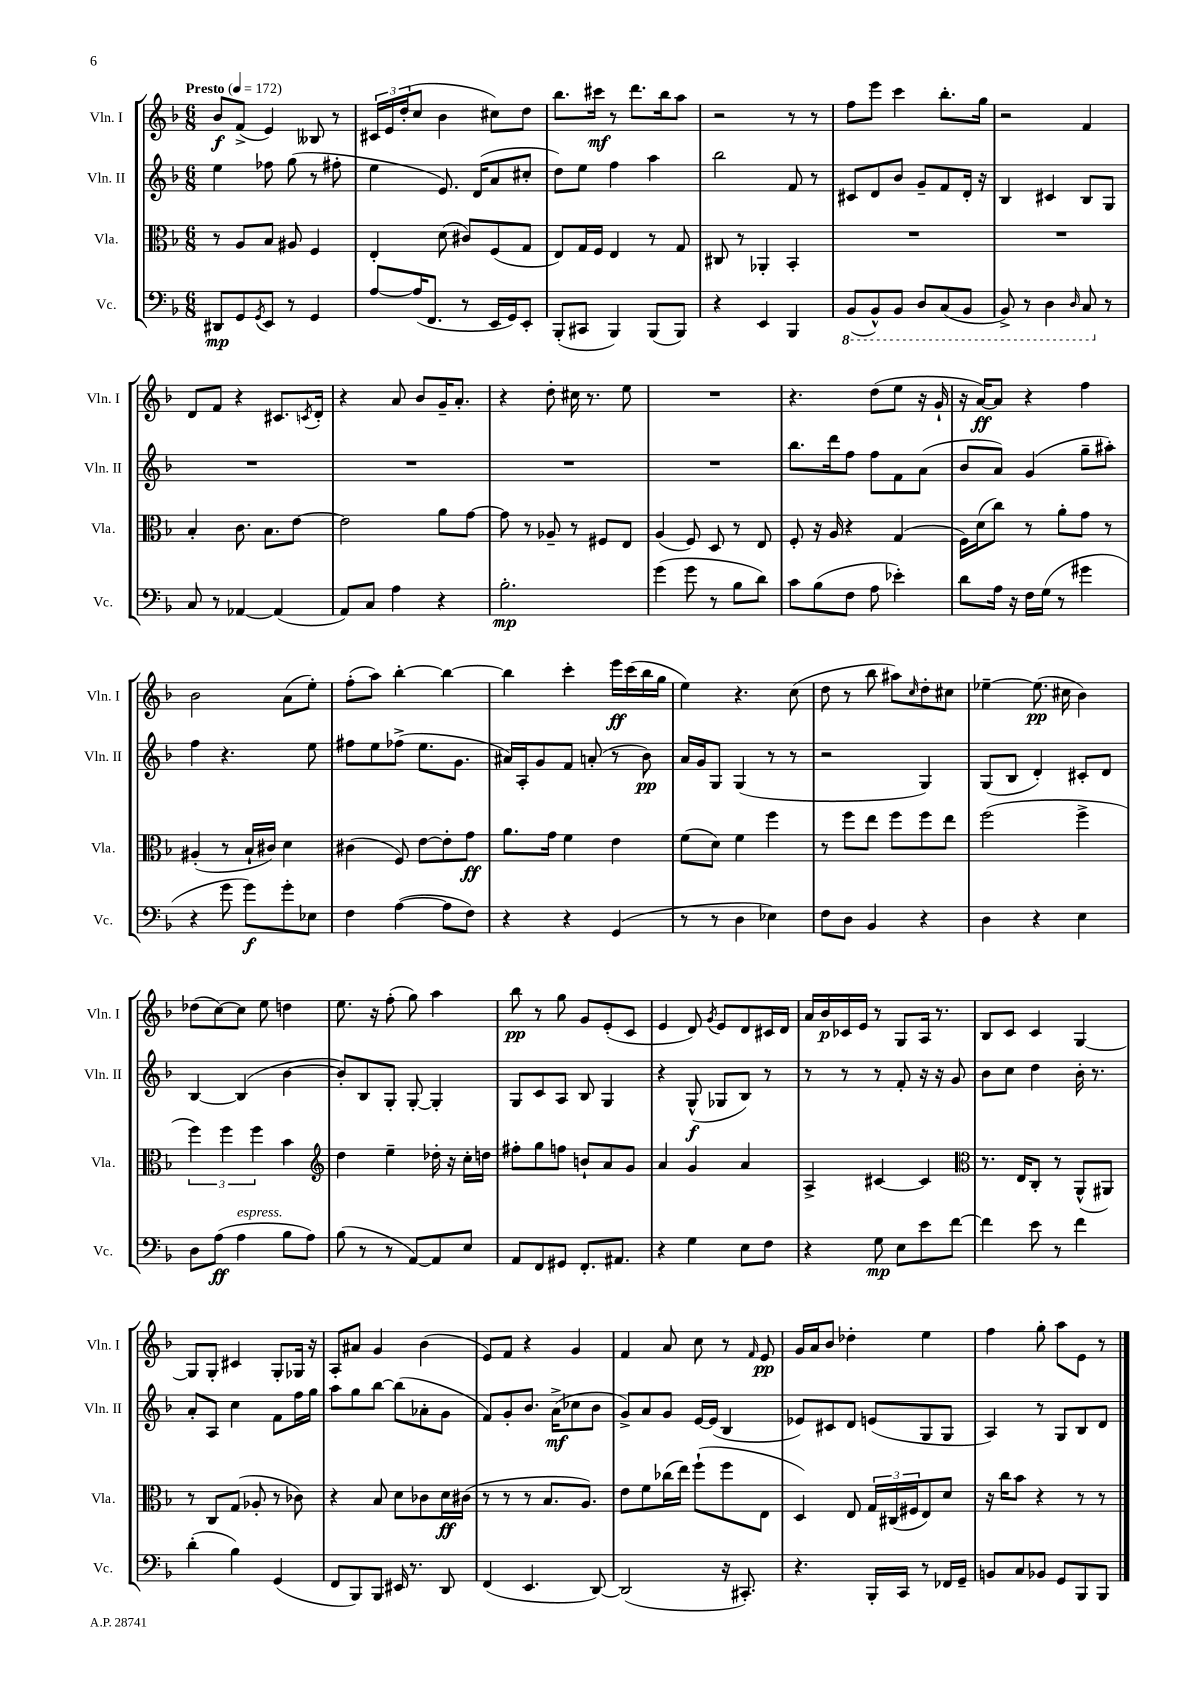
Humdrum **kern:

**kern	**dynam	**kern	**dynam	**kern	**dynam	**kern	**dynam
*part4	*part4	*part3	*part3	*part2	*part2	*part1	*part1
*staff4	*staff4	*staff3	*staff3	*staff2	*staff2	*staff1	*staff1
*I"Vc.	*	*I"Vla.	*	*I"Vln. II	*	*I"Vln. I	*
*I'Vc.	*	*I'Vla.	*	*I'Vln. II	*	*I'Vln. I	*
*clefF4	*	*clefC3	*	*clefG2	*	*clefG2	*
*k[b-]	*	*k[b-]	*	*k[b-]	*	*k[b-]	*
*M6/8	*	*M6/8	*	*M6/8	*	*M6/8	*
*MM172	*	*MM172	*	*MM172	*	*MM172	*
=1	=1	=1	=1	=1	=1	=1	=1
!	!	!	!	!	!	!LO:TX:a:B:t=Presto	!
8DD#X/L	mp	8r	.	4ee\	.	8b-/L	f
8GG/	.	8A/L	.	.	.	(8f^/J	.
8qGG/	.	.	.	.	.	.	.
8EE/J	.	8B-/J	.	8ff-X\	.	4e/)	.
8r	.	8A#X/	.	(8gg\	.	.	.
4GG/	.	4F/	.	8r	.	8B--X/	.
.	.	.	.	8ff#X'\	.	8r	.
=2	=2	=2	=2	=2	=2	=2	=2
[8A/L	.	4E'/	.	4ee\	.	24c#X/LL	.
.	.	.	.	.	.	24e/	.
.	.	.	.	.	.	(24dd'/J	.
(16A/K]	.	.	.	.	.	8cc/J	.
8.FF/J	.	.	.	.	.	.	.
.	.	(8d\	.	8.e/)	.	4b-\	.
8r	.	8c#X/L)	.	.	.	.	.
.	.	.	.	(16d/KL	.	.	.
16EE/LL	.	(8F/	.	8a/	.	8cc#X\L)	.
16GG/J)	.	.	.	.	.	.	.
8EE'/J	.	8G/J	.	8cc#X'/J	.	8dd\J	.
=3	=3	=3	=3	=3	=3	=3	=3
(8BBB-'/L	.	8E/L)	.	8dd\L)	.	8.bb-\L	.
8CC#X/J	.	16G/L	.	8ee\J	.	.	.
.	.	16F/JJ	.	.	.	16ccc#X\Jk	mf
4BBB-/)	.	4E/	.	4ff\	.	8r	.
.	.	.	.	.	.	8.ddd\L	.
(8BBB-/L	.	8r	.	4aa\	.	.	.
.	.	.	.	.	.	16bb-\k	.
8BBB-/J)	.	8G/	.	.	.	8aa\J	.
=4	=4	=4	=4	=4	=4	=4	=4
4r	.	8C#X/	.	2bb-\	.	2r	.
.	.	8r	.	.	.	.	.
4EE/	.	4AA-X'/	.	.	.	.	.
4BBB-/	.	4BB-'/	.	8f/	.	8r	.
.	.	.	.	8r	.	8r	.
=5	=5	=5	=5	=5	=5	=5	=5
*8ba	*	*	*	*	*	*	*
(8BBB-/L	.	2.r	.	8c#X/L	.	8ff\L	.
8BBB-^^/)	.	.	.	8d/	.	8eee\J	.
8BBB-/J	.	.	.	8b-/J	.	4ccc\	.
8DD/L	.	.	.	8g~/L	.	.	.
(8CC/	.	.	.	8f/	.	8.bb-'\L	.
8BBB-/J	.	.	.	16d'/Jk	.	.	.
.	.	.	.	16r	.	16gg\Jk	.
=6	=6	=6	=6	=6	=6	=6	=6
8BBB-^/)	.	2.r	.	4B-/	.	2r	.
8r	.	.	.	.	.	.	.
4DD\	.	.	.	4c#X/	.	.	.
16qqDD/	.	.	.	.	.	.	.
8CC/	.	.	.	8B-/L	.	4f/	.
*X8ba	*	*	*	*	*	*	*
8r	.	.	.	8G/J	.	.	.
!!LO:LB:g=z
=7	=7	=7	=7	=7	=7	=7	=7
8C/	.	4B-'/	.	2.r	.	8d/L	.
8r	.	.	.	.	.	8f/J	.
[4AA-X/	.	8.c\	.	.	.	4r	.
.	.	8.B-\L	.	.	.	.	.
(4AA-/]	.	.	.	.	.	8.c#X/L	.
.	.	[8e\J	.	.	.	.	.
.	.	.	.	.	.	8qcn/	.
.	.	.	.	.	.	16d'/Jk	.
=8	=8	=8	=8	=8	=8	=8	=8
8AA/L)	.	2e\]	.	2.r	.	4r	.
8C/J	.	.	.	.	.	.	.
4A\	.	.	.	.	.	8a/	.
.	.	.	.	.	.	8b-/L	.
4r	.	8a\L	.	.	.	16g~/K	.
.	.	.	.	.	.	8.a'/J	.
.	.	[8g\J	.	.	.	.	.
=9	=9	=9	=9	=9	=9	=9	=9
2.B-'\	mp	8g\]	.	2.r	.	4r	.
.	.	8r	.	.	.	.	.
.	.	8A-X~/	.	.	.	8dd'\	.
.	.	8r	.	.	.	16cc#X\	.
.	.	.	.	.	.	8.r	.
.	.	8F#X/L	.	.	.	.	.
.	.	8E/J	.	.	.	8ee\	.
=10	=10	=10	=10	=10	=10	=10	=10
(4g\	.	(4A/	.	2.r	.	2.r	.
8g\	.	8F/)	.	.	.	.	.
8r	.	8D/	.	.	.	.	.
8B-\L	.	8r	.	.	.	.	.
8d\J)	.	8E/	.	.	.	.	.
=11	=11	=11	=11	=11	=11	=11	=11
8c\L	.	8F'/	.	8.bb-\L	.	4.r	.
(8B-\	.	16r	.	.	.	.	.
.	.	16A/	.	16ddd\k	.	.	.
8F\J	.	4r	.	8ff\J	.	.	.
8A\	.	.	.	8ff\L	.	(8dd\L	.
4e-X'\)	.	(4G/	.	8f\	.	8ee\J	.
.	.	.	.	(8a\J	.	16r	.
.	.	.	.	.	.	16g`/	.
=12	=12	=12	=12	=12	=12	=12	=12
8d\L	.	16F\LL)	.	8b-/L	.	16r	.
.	.	(16d\J	.	.	.	[16a/KL)	ff
16A\Jk	.	8cc\J)	.	8a/J)	.	8a/J]	.
16r	.	.	.	.	.	.	.
16F\LL	.	8r	.	(4g/	.	4r	.
(16G\JJ	.	.	.	.	.	.	.
8r	.	8a'\L	.	.	.	.	.
4g#X\	.	8g\J	.	8gg~\L	.	4ff\	.
.	.	8r	.	8aa#X'\J)	.	.	.
!!LO:LB:g=z
=13	=13	=13	=13	=13	=13	=13	=13
4r	.	(4A#X'/	.	4ff\	.	2b-\	.
8g\	.	8r	.	4.r	.	.	.
8g\L)	f	16B-`/LL	.	.	.	.	.
.	.	16c#X/JJ)	.	.	.	.	.
8g'\	.	4d\	.	.	.	(8a\L	.
8E-X\J	.	.	.	8ee\	.	8ee'\J)	.
=14	=14	=14	=14	=14	=14	=14	=14
4F\	.	(4c#X\	.	8ff#X\L	.	(8ff'\L	.
.	.	.	.	8ee\	.	8aa\J)	.
([4A\	.	8F/)	.	(8ff-X^\J	.	[4bb-'\	.
.	.	[8e\L	.	8.ee\L	.	.	.
8A\L]	.	8e'\]	.	.	.	4bb-\_	.
.	.	.	.	8.g\J	.	.	.
8F\J)	.	8g\J	ff	.	.	.	.
=15	=15	=15	=15	=15	=15	=15	=15
4r	.	8.a\L	.	16a#X/LL)	.	4bb-\]	.
.	.	.	.	16A'/J	.	.	.
.	.	.	.	8g/	.	.	.
.	.	16g\Jk	.	.	.	.	.
4r	.	4f\	.	8f/J	.	4ccc'\	.
.	.	.	.	(8an'/	.	.	.
(4GG/	.	4e\	.	8r	.	16eee\LL	ff
.	.	.	.	.	.	(16ccc\	.
.	.	.	.	8b-\)	pp	16bb-\	.
.	.	.	.	.	.	16gg\JJ	.
=16	=16	=16	=16	=16	=16	=16	=16
8r	.	(8f\L	.	16a/LL	.	4ee\)	.
.	.	.	.	16g/J	.	.	.
8r	.	8d\J)	.	8G/J	.	.	.
4D\	.	4f\	.	(4G/	.	4.r	.
4E-X\)	.	4ff\	.	8r	.	.	.
.	.	.	.	8r	.	(8cc\	.
=17	=17	=17	=17	=17	=17	=17	=17
8F\L	.	8r	.	2r	.	8dd\	.
8D\J	.	8ff\L	.	.	.	8r	.
4BB-/	.	8ee\J	.	.	.	8bb-\	.
.	.	8ff\L	.	.	.	8aa#X\L)	.
.	.	.	.	.	.	16qqcc/	.
4r	.	8ff\	.	4G/)	.	8dd'\	.
.	.	8ee\J	.	.	.	8cc#X\J	.
=18	=18	=18	=18	=18	=18	=18	=18
4D\	.	(2ff\	.	(8G/L	.	[4ee-X~\	.
.	.	.	.	8B-/J	.	.	.
4r	.	.	.	4d'/)	.	(8.ee-\]	pp
.	.	.	.	.	.	16cc#X\	.
4E\	.	4ff^\	.	8c#X'/L	.	4b-\)	.
.	.	.	.	8d/J	.	.	.
!!LO:LB:g=z
=19	=19	=19	=19	=19	=19	=19	=19
8D\L	.	6ff\)	.	[4B-/	.	(8dd-X\L	.
(8A\J	ff	.	.	.	.	[8cc\)	.
.	.	6ff\	.	.	.	.	.
!LO:TX:a:i:t=espress.	!	!	!	!	!	!	!
4A\	.	.	.	(4B-/]	.	8cc\J]	.
.	.	6ff\	.	.	.	.	.
.	.	.	.	.	.	8ee\	.
8B-\L	.	4b-\	.	[4b-\	.	4ddn\	.
8A\J)	.	.	.	.	.	.	.
=20	=20	=20	=20	=20	=20	=20	=20
*	*	*clefG2	*	*	*	*	*
(8B-\	.	4dd\	.	8b-'/L])	.	8.ee\	.
8r	.	.	.	8B-/	.	.	.
.	.	.	.	.	.	16r	.
8r	.	4ee~\	.	8G'/J	.	(8ff'\	.
[8AA/L)	.	.	.	[8G'/	.	8gg\)	.
8AA/]	.	16dd-X'\	.	4G'/]	.	4aa\	.
.	.	16r	.	.	.	.	.
8E/J	.	16cc'\LL	.	.	.	.	.
.	.	16ddn\JJ	.	.	.	.	.
=21	=21	=21	=21	=21	=21	=21	=21
8AA/L	.	8ff#X'\L	.	8G/L	.	8bb-\	pp
8FF/	.	8gg\	.	8c/	.	8r	.
8GG#X/J	.	8ffn\J	.	8A/J	.	8gg\	.
8.FF'/L	.	8bn`/L	.	8B-/	.	8g/L	.
.	.	8a/	.	4G/	.	(8e'/	.
8.AA#X/J	.	.	.	.	.	.	.
.	.	8g/J	.	.	.	8c/J	.
=22	=22	=22	=22	=22	=22	=22	=22
4r	.	4a/	.	4r	.	4e/	.
4G\	.	4g/	.	(8G^^/	f	8d/)	.
.	.	.	.	.	.	8qg/	.
.	.	.	.	8G-X/L	.	8e/L	.
8E\L	.	4a/	.	8B-/J)	.	8d/	.
8F\J	.	.	.	8r	.	16c#X/L	.
.	.	.	.	.	.	16d/JJ	.
=23	=23	=23	=23	=23	=23	=23	=23
4r	.	4A^/	.	8r	.	16a/LL	.
.	.	.	.	.	.	16b-/	p
.	.	.	.	8r	.	16c-X/	.
.	.	.	.	.	.	16e/JJ	.
8G\	mp	[4c#X/	.	8r	.	8r	.
8E\L	.	.	.	8f'/	.	8G/L	.
8e\	.	4c#/]	.	16r	.	16A/Jk	.
.	.	.	.	16r	.	8.r	.
[8f\J	.	.	.	8g/	.	.	.
=24	=24	=24	=24	=24	=24	=24	=24
*	*	*clefC3	*	*	*	*	*
4f\]	.	8.r	.	8b-\L	.	8B-/L	.
.	.	.	.	8cc\J	.	8c/J	.
.	.	16E/KL	.	.	.	.	.
8e\	.	8C'/J	.	4dd\	.	4c/	.
8r	.	8r	.	.	.	.	.
4f\	.	(8AA^^/L	.	16b-'\	.	[4G/	.
.	.	.	.	8.r	.	.	.
.	.	8AA#X/J)	.	.	.	.	.
!!LO:LB:g=z
=25	=25	=25	=25	=25	=25	=25	=25
(4d'\	.	8r	.	8a'/L	.	8G/L]	.
.	.	8C/L	.	8A/J	.	8G'/J	.
4B-\)	.	(8G/J	.	4cc\	.	4c#X/	.
.	.	8A-X'/	.	.	.	.	.
(4GG/	.	8r	.	8f\L	.	8G'/L	.
.	.	8c-X\)	.	16ff\L	.	16G-X/Jk	.
.	.	.	.	16gg\JJ	.	16r	.
=26	=26	=26	=26	=26	=26	=26	=26
8FF/L	.	4r	.	8aa\L	.	8A'/L	.
8BBB-/)	.	.	.	8gg\	.	8a#X/J	.
8BBB-/J	.	8B-/	.	[8bb-\J	.	4g/	.
16EE#X/	.	8d\L	.	(8bb-\L]	.	.	.
8.r	.	.	.	.	.	.	.
.	.	8c-X\	.	8a-X'\	.	(4b-\	.
8DD/	.	16d\L	ff	8g\J	.	.	.
.	.	(16c#X\JJ	.	.	.	.	.
=27	=27	=27	=27	=27	=27	=27	=27
(4FF/	.	8r	.	8f/L)	.	8e/L)	.
.	.	8r	.	8g'/	.	8f/J	.
4.EE/	.	8r	.	8.b-/J	.	4r	.
.	.	8.B-/L	.	.	.	.	.
.	.	.	.	(16a^\KL	mf	.	.
.	.	.	.	8cc-X\	.	4g/	.
.	.	8.A/J)	.	.	.	.	.
[8DD/)	.	.	.	8b-\J	.	.	.
=28	=28	=28	=28	=28	=28	=28	=28
(2DD/]	.	8e\L	.	8g^/L)	.	4f/	.
.	.	8f\	.	8a/	.	.	.
.	.	(16cc-X\L	.	8g/J	.	8a/	.
.	.	16ee\JJ)	.	.	.	.	.
.	.	(8ff`\L	.	[16e/LL	.	8cc\	.
.	.	.	.	(16e/JJ]	.	.	.
16r	.	8ff\	.	4B-/	.	8r	.
8.CC#X'/)	.	.	.	.	.	.	.
.	.	.	.	.	.	16qqf/	.
.	.	8E\J	.	.	.	8e/	pp
=29	=29	=29	=29	=29	=29	=29	=29
4.r	.	4D/)	.	8e-X/L)	.	16g/LL	.
.	.	.	.	.	.	16a/J	.
.	.	.	.	8c#X/	.	8b-/J	.
.	.	8E/	.	8d/J	.	4dd-X'\	.
16BBB-'/LL	.	24G/LL	.	(8en/L	.	.	.
.	.	(24C#X/	.	.	.	.	.
16CC/JJ	.	.	.	.	.	.	.
.	.	24F#X/J	.	.	.	.	.
8r	.	8E/)	.	8G/	.	4ee\	.
16FF-X/LL	.	8d/J	.	8G/J	.	.	.
16GG~/JJ	.	.	.	.	.	.	.
=30	=30	=30	=30	=30	=30	=30	=30
8BBn/L	.	16r	.	4A/)	.	4ff\	.
.	.	16cc\KL	.	.	.	.	.
8C/	.	8b-\J	.	.	.	.	.
8BB-X/J	.	4r	.	8r	.	8gg'\	.
8GG/L	.	.	.	8G/L	.	8aa\L	.
8BBB-/	.	8r	.	8B-/	.	8e\J	.
8BBB-/J	.	8r	.	8d/J	.	8r	.
==	==	==	==	==	==	==	==
*-	*-	*-	*-	*-	*-	*-	*-
